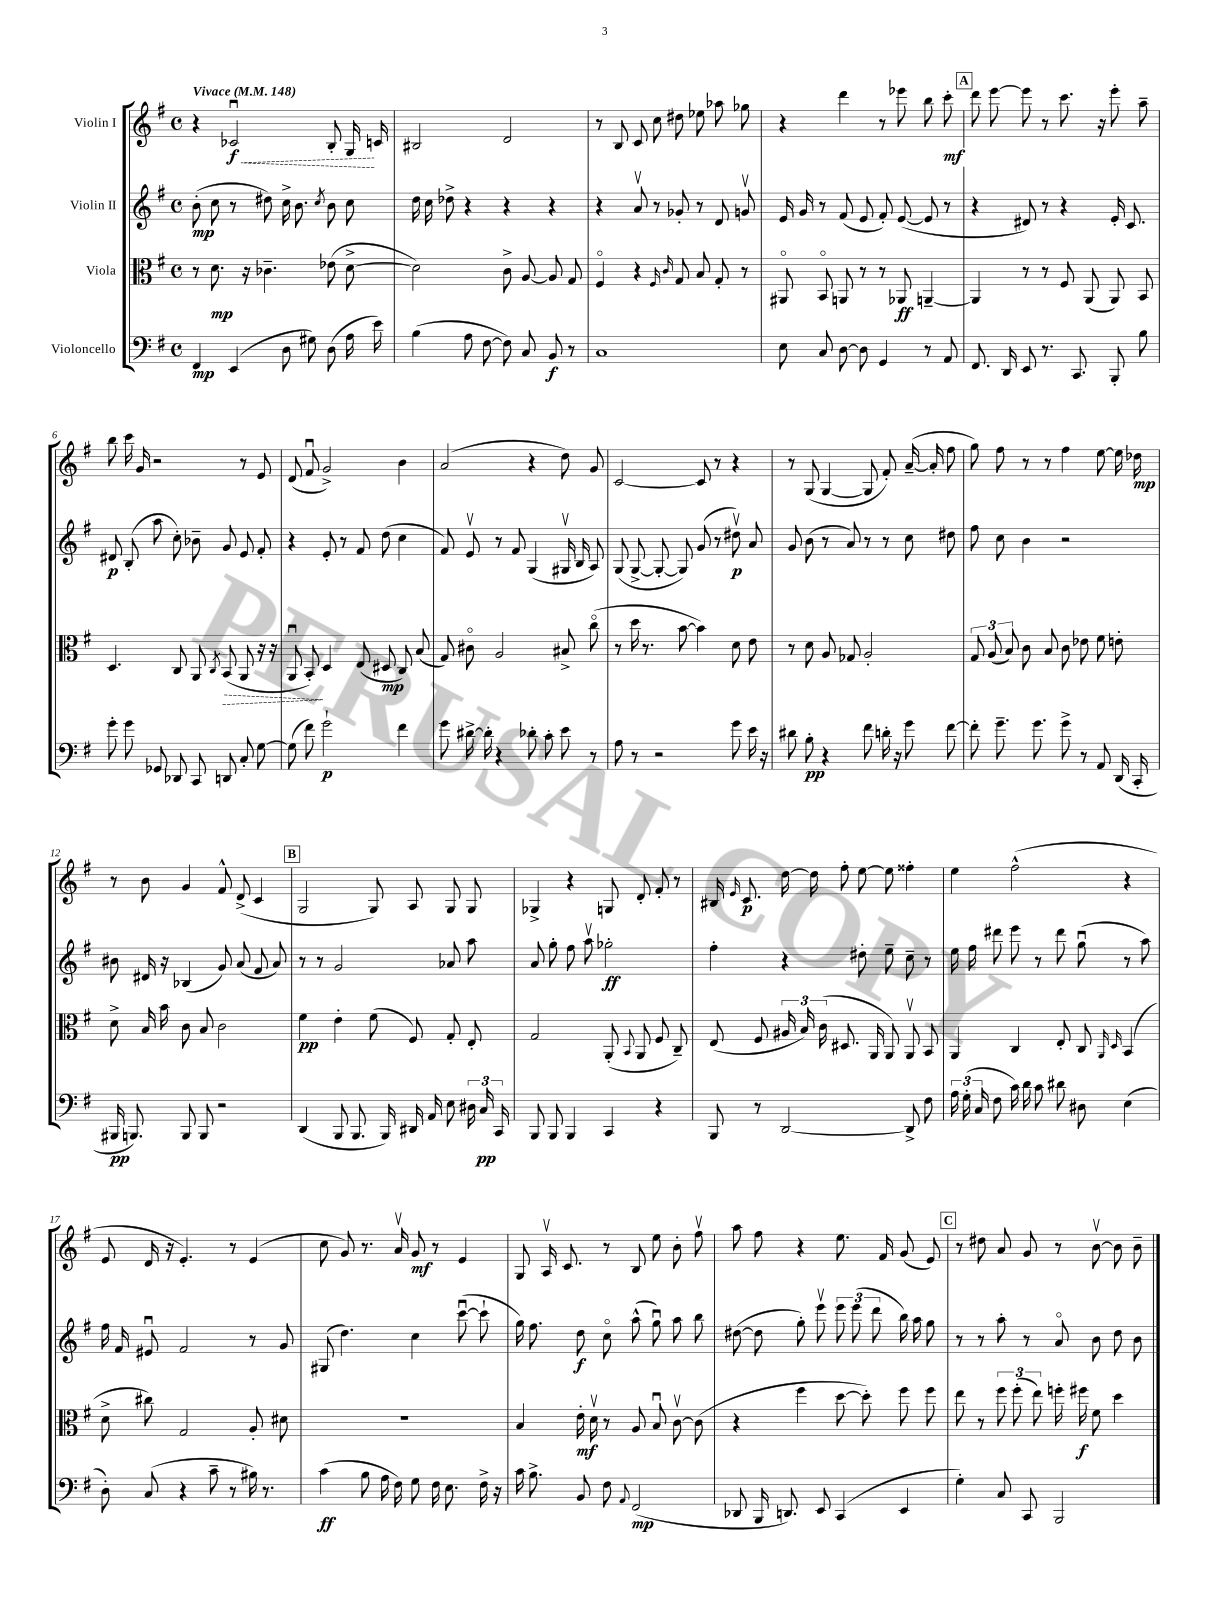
<<
\new StaffGroup <<
\new Staff = "s0" \with { instrumentName = "Violin I" } {
    \clef treble \key g \major \defaultTimeSignature \time 4/4 \tempo "Vivace" 4 = 148
    \autoBeamOff r4 \once \override Hairpin.style = #'dashed-line ces'2\downbow\f\< b8-. g16\! c'16 |
    bis2 d'2 |
    r8 b8 c'8 c''8 dis''8 ees''8 aes''8 ges''8 |
    r4 d'''4 r8 ees'''8 b''8 c'''8-.\mf |
    \mark \markup { \box "A" } d'''8 e'''8~ e'''8 r8 c'''8. r16 e'''8-. a''8-- |
    b''8 c'''16 g'16 r2 r8 e'8 |
    d'8( fis'8\downbow g'2->) b'4 |
    a'2( r4 d''8) g'8 |
    c'2~ c'8 r8 r4 |
    r8 g8( g4~ g8 fis'8-.) a'16~--( a'16-. fis''8 |
    g''8) fis''8 r8 r8 fis''4 e''8~ e''16 des''16\mp |
    r8 b'8 g'4 fis'8-^ d'8->( c'4 |
    \mark \markup { \box "B" } g2 g8) a8 g8 g8 |
    ges4-> r4 g8 d'8-. fis'8-. r8 |
    bis16 \grace { e'16 } c'8.\p d''16~ d''16 fis''8-. e''8~ e''8 fisis''4-. |
    e''4 fis''2-^( r4 |
    e'8 d'16 r16 e'4.-.) r8 e'4( |
    c''8 g'8) r8. a'16\upbow g'8\mf r8 e'4 |
    g8 a16\upbow c'8. r8 b8 e''8 b'8-. fis''8\upbow |
    a''8 fis''8 r4 e''8. fis'16 g'8( e'8) |
    \mark \markup { \box "C" } r8 dis''8 a'8 g'8 r8 b'8~\upbow b'8 b'8-- \bar "|." |
}
\new Staff = "s1" \with { instrumentName = "Violin II" } {
    \clef treble \key g \major \defaultTimeSignature \time 4/4
    \autoBeamOff b'8-.\mp( c''8 r8 dis''8) c''16-> b'8. \acciaccatura { c''8 } b'8 c''8 |
    d''16 c''16 des''8-> r4 r4 r4 |
    r4 a'8\upbow r8 ges'8-. r8 d'8 g'8\upbow |
    e'16 g'16 r8 fis'8( e'8 fis'8-.) e'8~( e'8 r8 |
    \mark \markup { \box "A" } r4 dis'8) r8 r4 e'16-. c'8. |
    dis'8\p b8-.( a''8 c''8-.) bes'8-- g'8 e'8 fis'8-. |
    r4 e'8-. r8 fis'8 d''8( c''4 |
    fis'8) e'8\upbow r8 fis'8 g4( gis16\upbow b16 a8) |
    g8( g8~-> g8~-. g8) g'8( r8 dis''8\upbow\p) a'8 |
    g'8 b'8( r8 a'8) r8 r8 c''8 dis''8 |
    fis''8 c''8 b'4 r2 |
    bis'8 dis'16 r16 bes4( g'8) a'8( fis'8 a'8) |
    \mark \markup { \box "B" } r8 r8 g'2 aes'8 a''8 |
    a'8 g''8-. fis''8 a''8\upbow ges''2-.\ff |
    fis''4-. r4 dis''8-. e''8-- c''8-- r8 |
    e''16 fis''16 dis'''8 e'''8 r8 dis'''8 g''8\downbow( r8 a''8) |
    fis''16 fis'16 eis'8\downbow fis'2 r8 g'8 |
    gis8( d''4.) c''4 c'''8~\downbow( c'''8-! |
    g''16) fis''8. d''8\f c''8\flageolet a''8-^( g''8\downbow) a''8 b''8 |
    dis''8~( dis''8 g''8-.) e'''8\upbow \tuplet 3/2 { e'''8 e'''8( d'''8 } b''16) a''16 g''8 |
    \mark \markup { \box "C" } r8 r8 a''8-. r8 a'8\flageolet b'8 d''8 b'8 \bar "|." |
}
\new Staff = "s2" \with { instrumentName = "Viola" } {
    \clef alto \key g \major \defaultTimeSignature \time 4/4
    \autoBeamOff r8 d'8.\mp r16 ces'4.-- ees'8( d'8~-> |
    d'2) c'8-> a8~ a8 g8 |
    fis4\flageolet r4 \grace { fis16 c'16 } g8 b8 g8-. r8 |
    ais,8\flageolet b,8\flageolet a,8 r8 r8 aes,8\ff a,4~-- |
    \mark \markup { \box "A" } a,4 r8 r8 fis8 a,8( a,8) b,8 |
    d4. c8 a,8 \acciaccatura { c8 } \once \override Hairpin.style = #'dashed-line b,8\>( a,8 r16 r16 |
    a,8\downbow b,8-.\!) d4 e8( dis8\mp c8) b8( |
    g8) cis'8\flageolet a2 bis8-> c''8\flageolet( |
    r8 d''16 r8. b'8~ b'4) d'8 e'8 |
    r8 d'8 a8 ges8 a2-. |
    \tuplet 3/2 { g8 a8( b8) } c'8 b8 c'8 ees'8 fis'8 e'8-. |
    d'8-> b16 b'16 c'8 b8 c'2 |
    \mark \markup { \box "B" } fis'4\pp e'4-. fis'8( fis8) g8-. e8-. |
    g2 a,8-.( \appoggiatura { b,8 } a,8 fis8 c8--) |
    e8( fis8 \tuplet 3/2 { ais16 b16) c'16( } dis8. a,16 a,8) a,8\upbow b,8 |
    a,4 c4 e8-. c8 \grace { a,16 d16 } b,4( |
    d'8-> cis''8) g2 a8-. dis'8 |
    R1 |
    b4 e'16-.\mf d'16\upbow r8 a8 b8\downbow c'8~\upbow c'8( |
    r4 fis''4 d''8~ d''8-.) fis''8 fis''8 |
    \mark \markup { \box "C" } e''8 r8 \tuplet 3/2 { fis''8 fis''8-.( e''8) } f''16-. fis''16\f fis'8 d''4 \bar "|." |
}
\new Staff = "s3" \with { instrumentName = "Violoncello" } {
    \clef bass \key g \major \defaultTimeSignature \time 4/4
    \autoBeamOff fis,4\mp e,4( d8 gis8) d8( a16 e'16) |
    b4( a8 fis8~ fis8) c8 b,8\f r8 |
    c1 |
    e8 c8 d8~ d8 g,4 r8 a,8 |
    \mark \markup { \box "A" } fis,8. d,16 e,8 r8. c,8. b,,8-. b8 |
    g'8-. g'8 ges,8 des,8 c,8 d,8 c8-. g8~ |
    g8( fis'8) g'2-!\p fis'4 |
    g'8 dis'16~-> dis'16-. r4 des'8-. c'8-. e'8 r8 |
    a8 r8 r2 g'8 e'16 r16 |
    dis'8 b8-.\pp r4 fis'8 d'16-. r16 g'8 fis'8~ |
    fis'8-. g'8.-- g'8. g'8-> r8 a,8 d,16( c,16-. |
    bis,,16\pp b,,8.) b,,8 b,,8 r2 |
    \mark \markup { \box "B" } d,4( b,,8 b,,8. b,,16) dis,16 a,16 e8 \tuplet 3/2 { dis16 c16\pp c,16 } |
    b,,8 b,,8 b,,4 c,4 r4 |
    b,,8 r8 d,2~ d,8-> fis8 |
    \tuplet 3/2 { a16 g16-.( c16 } fis8 c'16) d'16 c'8 dis'8 dis8 e4( |
    d8-.) c8( r4 c'8-- r8 bis16) r8. |
    c'4\ff( b8 a16 fis16) g8 fis16 e8. fis16-> r16 |
    c'16 b8.-> b,8 fis8 \appoggiatura { a,8 } fis,2\mp( |
    des,8 b,,16 d,8.) e,8 c,4( e,4 |
    \mark \markup { \box "C" } g4-.) c8 c,8 b,,2 \bar "|." |
}
>>
>>
